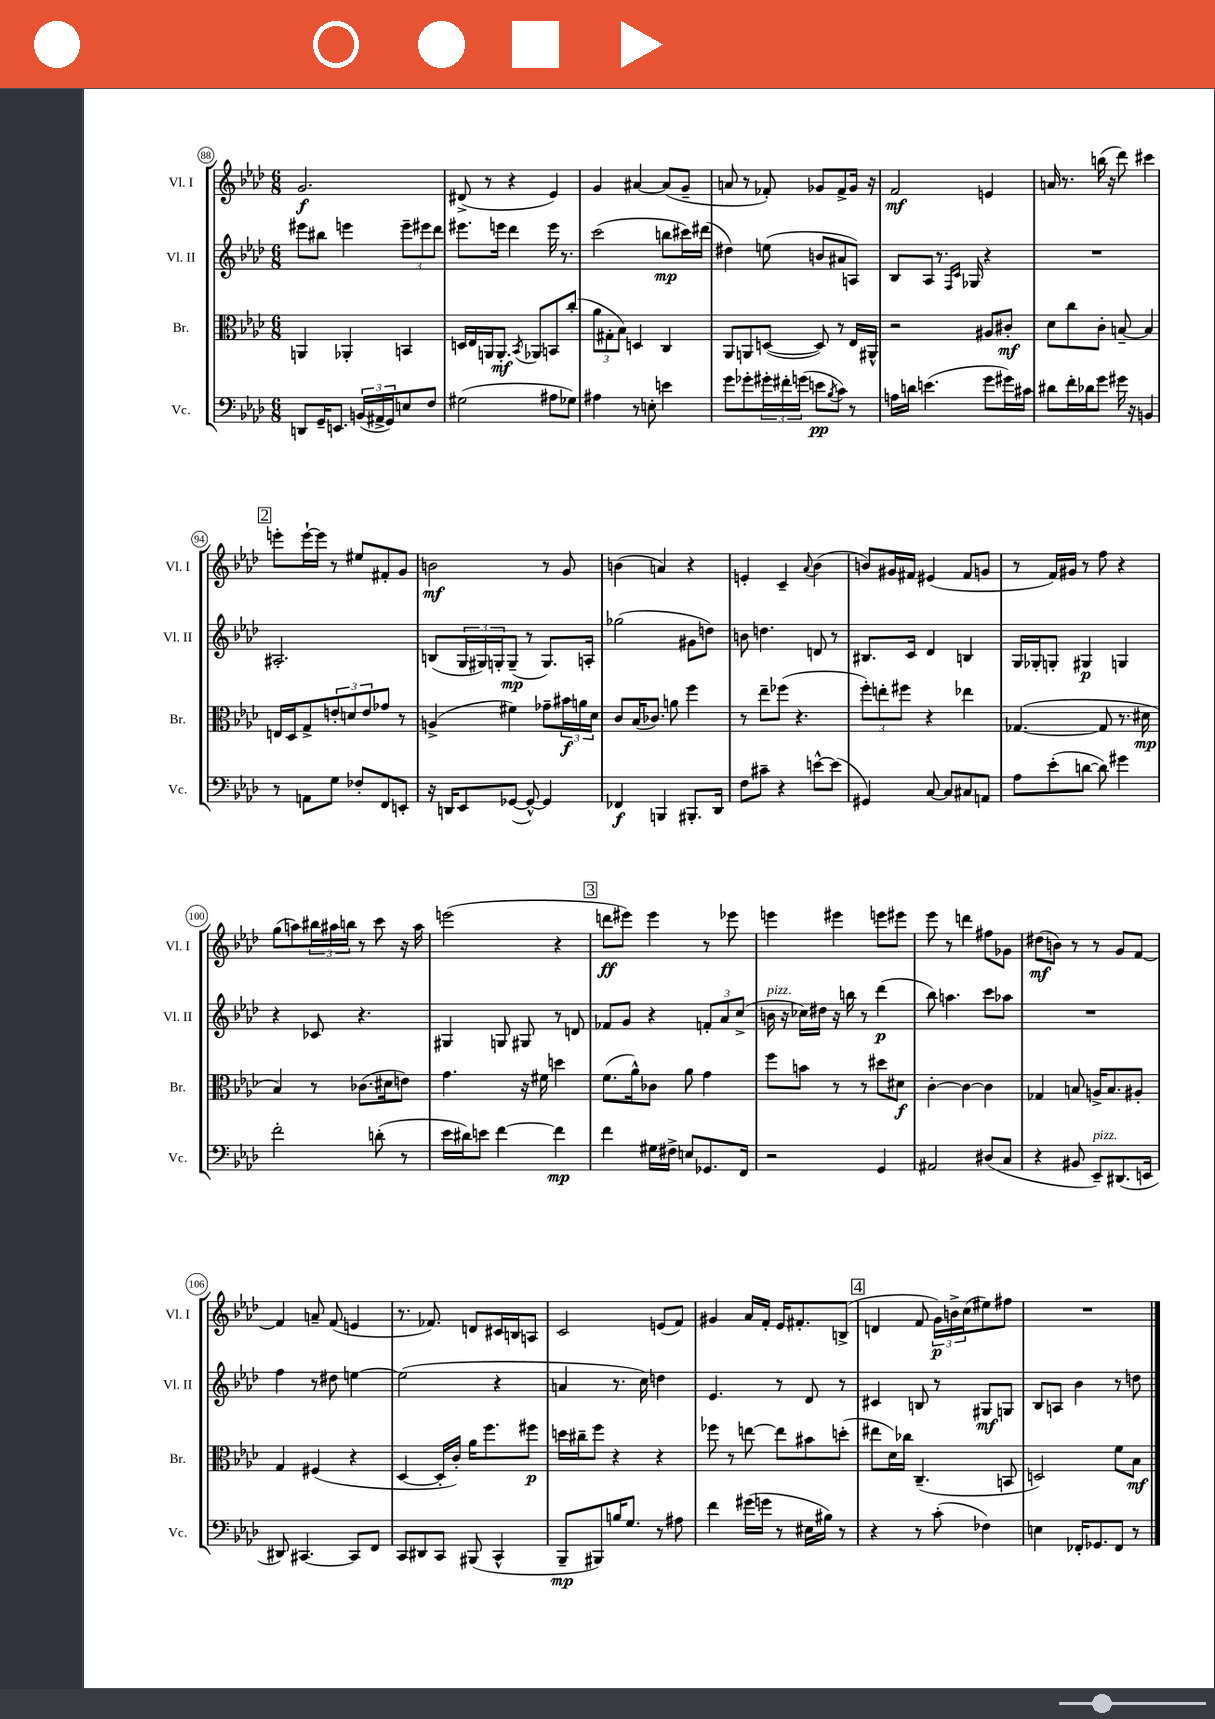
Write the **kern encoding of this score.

**kern	**dynam	**kern	**dynam	**kern	**dynam	**kern	**dynam
*part4	*part4	*part3	*part3	*part2	*part2	*part1	*part1
*staff4	*staff4	*staff3	*staff3	*staff2	*staff2	*staff1	*staff1
*I"Vc.	*	*I"Br.	*	*I"Vl. II	*	*I"Vl. I	*
*I'Vc.	*	*I'Br.	*	*I'Vl. II	*	*I'Vl. I	*
*clefF4	*	*clefC3	*	*clefG2	*	*clefG2	*
*k[b-e-a-d-]	*	*k[b-e-a-d-]	*	*k[b-e-a-d-]	*	*k[b-e-a-d-]	*
*M6/8	*	*M6/8	*	*M6/8	*	*M6/8	*
=88	=88	=88	=88	=88	=88	=88	=88
8DDn/L	.	4AAn/	.	8eee#X\L	.	2.g/	f
16GG~/K	.	.	.	8bb#X\J	.	.	.
8.EEn/J	.	.	.	.	.	.	.
.	.	4AA-X'/	.	4eeen\	.	.	.
(24BBn/LL	.	.	.	.	.	.	.
24AA#X^/	.	.	.	.	.	.	.
24GG/J)	.	.	.	.	.	.	.
8En/	.	4BBn/	.	12eee~\L	.	.	.
.	.	.	.	12eee#X\	.	.	.
8F/J	.	.	.	.	.	.	.
.	.	.	.	12ddd-\J	.	.	.
=89	=89	=89	=89	=89	=89	=89	=89
(2G#X\	.	16Dn/LL	.	8.eee#X\L	.	(8d#X^/	.
.	.	16E-/	.	.	.	.	.
.	.	16AAn/J	.	.	.	8r	.
.	.	8.AA'/J	mf	16eeen\Jk	.	.	.
.	.	.	.	4ddd-\	.	4r	.
.	.	8qBB-/	.	.	.	.	.
.	.	8AA-X/L	.	.	.	.	.
8A#X\L	.	8BBn/	.	16eee\	.	4e-/)	.
.	.	.	.	8.r	.	.	.
8G-X\J)	.	(8cc'/J	.	.	.	.	.
=90	=90	=90	=90	=90	=90	=90	=90
4A#X\	.	12a-\L	.	(2ccc\	.	4g/	.
.	.	12G#X'\	.	.	.	.	.
.	.	12B-\J)	.	.	.	.	.
8r	.	4Dn/	.	.	.	[4a#X/	.
8En'\	.	.	.	.	.	.	.
4en\	.	4C/	.	8bbn\L	mp	(8a#/L]	.
.	.	.	.	16ccc#X\L)	.	8g~/J	.
.	.	.	.	(16ddd#X\JJ	.	.	.
=91	=91	=91	=91	=91	=91	=91	=91
8g\L	.	8AA-/L	.	4dd#X\)	.	8an/	.
8g-X'\	.	8AAn/	.	.	.	8r	.
24g#X'\L	.	([8Dn/J	.	(8een\	.	8f-X'/)	.
24f#X'\	.	.	.	.	.	.	.
(24gn\JJ	.	.	.	.	.	.	.
8en\L	pp	8D/])	.	8bn/L	.	8g-X/L	.
8qB-/	.	.	.	.	.	.	.
8c\J)	.	8r	.	8a#X/	.	8f-^/	.
8r	.	16E-/LL	.	8An/J)	.	16g-/Jk	.
.	.	16AA#X^^/JJ	.	.	.	16r	.
=92	=92	=92	=92	=92	=92	=92	=92
16An\LL	.	2r	.	8B-/L	.	2f/	mf
16dn\JJ	.	.	.	.	.	.	.
(4.en\	.	.	.	8A-/J	.	.	.
.	.	.	.	8.r	.	.	.
.	.	.	.	16qqF/LL	.	.	.
.	.	.	.	16qqc/JJ	.	.	.
.	.	.	.	16G-X/	.	.	.
8g\L	.	8A#X/L	.	4r	.	4en/	.
16g#X\L)	.	8c#X'/J	mf	.	.	.	.
16c#X\JJ	.	.	.	.	.	.	.
=93	=93	=93	=93	=93	=93	=93	=93
8d#X\L	.	8d-\L	.	2.r	.	16an/	.
.	.	.	.	.	.	8.r	.
16f'\L	.	8cc\	.	.	.	.	.
16d-X\J	.	.	.	.	.	.	.
8g\J	.	8c'\J	.	.	.	(16bbn\	.
.	.	.	.	.	.	16r	.
16g#X\	.	[8Bn~/	.	.	.	8ddd-\)	.
16r	.	.	.	.	.	.	.
4BBn/	.	4B/]	.	.	.	4ccc#X\	.
!!LO:LB:g=z
!!LO:REH:place=s1:t=2
=94	=94	=94	=94	=94	=94	=94	=94
8r	.	16En/LL	.	2.A#X'/	.	8eeen'\L	.
.	.	16D-/J	.	.	.	.	.
8AAn\L	.	8G^/	.	.	.	[16eee`\L	.
.	.	.	.	.	.	16eee\JJ]	.
8G\J	.	12en'/	.	.	.	8r	.
.	.	12dn/	.	.	.	.	.
8F-X'/L	.	.	.	.	.	8ee#X/L	.
.	.	12e/	.	.	.	.	.
8FF/	.	8g-X/J	.	.	.	8f#X'/	.
8EEn'/J	.	8r	.	.	.	8g/J	.
=95	=95	=95	=95	=95	=95	=95	=95
16r	.	(4An^/	.	(8Bn/L	.	2bn\	mf
16DDn/KL	.	.	.	.	.	.	.
8EE-/	.	.	.	24G/L	.	.	.
.	.	.	.	24G#X/)	.	.	.
.	.	.	.	24Gn'/J	.	.	.
([8GG-X/J	.	4f#X\)	.	(8G~/J	mp	.	.
8GG-^^/_)	.	.	.	8r	.	.	.
4GG-/]	.	8g-X~\L	.	8.G/L)	.	8r	.
.	.	24b#X\L	f	.	.	8g/	.
.	.	24an\	.	.	.	.	.
.	.	.	.	16An'/Jk	.	.	.
.	.	24d-\JJ	.	.	.	.	.
=96	=96	=96	=96	=96	=96	=96	=96
4FF-X/	f	8c/L	.	(2gg-X\	.	(4bn\	.
.	.	(16B-/K	.	.	.	.	.
.	.	8.c-X/J)	.	.	.	.	.
4BBBn/	.	.	.	.	.	4an/)	.
.	.	8an\	.	.	.	.	.
8.BBB#X'/L	.	4ff\	.	8g#X\L	.	4r	.
.	.	.	.	8ddn\J)	.	.	.
16DD-/Jk	.	.	.	.	.	.	.
=97	=97	=97	=97	=97	=97	=97	=97
8F\L	.	8r	.	8bn\	.	4en'/	.
8c#X~\J	.	8ee-~\L	.	4.ddn\	.	.	.
4r	.	(8ff-X\J	.	.	.	4c~/	.
.	.	4.r	.	.	.	.	.
.	.	.	.	.	.	8qqa-/	.
[8en^^\L	.	.	.	8dn/	.	(4b-\	.
(8e\J]	.	.	.	8r	.	.	.
=98	=98	=98	=98	=98	=98	=98	=98
4GG#X/)	.	12ff'\L)	.	8.B#X/L	.	8bn/L)	.
.	.	12een'\	.	.	.	.	.
.	.	.	.	.	.	16g#X/L	.
.	.	12ff#X\J	.	.	.	.	.
.	.	.	.	16c/Jk	.	16f#X/JJ	.
[8C/	.	4r	.	4d-/	.	(4e#X/	.
8C/L]	.	.	.	.	.	.	.
8C#X/	.	4ee-X\	.	4Bn/	.	8f#/L	.
8AAn/J	.	.	.	.	.	8gn/J	.
=99	=99	=99	=99	=99	=99	=99	=99
8A-\L	.	([4.G-X/	.	16G/LL	.	8r	.
.	.	.	.	16G-X'/J	.	.	.
(8e-'\	.	.	.	8Gn'/J	.	16f/LL)	.
.	.	.	.	.	.	16g#X/JJ	.
[8dn\J	.	.	.	4G#X/	p	8r	.
8d\])	.	8G-/]	.	.	.	8ff\	.
4g#X\	.	8.r	.	4Gn/	.	4r	.
.	.	16d#X\	mp	.	.	.	.
!!LO:LB:g=z
=100	=100	=100	=100	=100	=100	=100	=100
2f'\	.	4B-/)	.	4r	.	(8gg\L	.
.	.	.	.	.	.	8aan\)	.
.	.	8r	.	8c-X/	.	24bb#X\L	.
.	.	.	.	.	.	24aa#X\	.
.	.	.	.	.	.	24bbn\JJ	.
.	.	(8.c-X\L	.	4.r	.	8r	.
(8dn'\	.	.	.	.	.	8ccc\	.
.	.	16d#X\k	.	.	.	.	.
8r	.	8en\J)	.	.	.	16r	.
.	.	.	.	.	.	16aa#\	.
=101	=101	=101	=101	=101	=101	=101	=101
16e-\LL	.	4.g\	.	4G#X/	.	(2eeen\	.
16d#X\J)	.	.	.	.	.	.	.
8en\J	.	.	.	.	.	.	.
[4f\	.	.	.	8Gn/	.	.	.
.	.	16r	.	8G#X/	.	.	.
.	.	16f#X\	.	.	.	.	.
4f\]	mp	4ddn\	.	8r	.	4r	.
.	.	.	.	8dn/	.	.	.
!!LO:REH:place=s1:t=3
=102	=102	=102	=102	=102	=102	=102	=102
4f\	.	(8.f\L	.	8f-X/L	.	8dddn\L	ff
.	.	.	.	8g/J	.	8eee#X\J)	.
.	.	16a-^^\k)	.	.	.	.	.
16G#X\LL	.	8c-X\J	.	4r	.	4eee#\	.
16F#X^\JJ	.	.	.	.	.	.	.
8En/L	.	8a-\	.	.	.	.	.
8.GG-X/	.	4g\	.	12fn'/L	.	8r	.
.	.	.	.	12a-/	.	.	.
.	.	.	.	.	.	8eee-X\	.
.	.	.	.	(12cc^/J	.	.	.
16FF/Jk	.	.	.	.	.	.	.
=103	=103	=103	=103	=103	=103	=103	=103
!	!	!	!	!LO:TX:a:i:t=pizz.	!	!	!
2r	.	8ff\L	.	16bn\	.	4eeen\	.
.	.	.	.	16r	.	.	.
.	.	8bn\J	.	16cc-X\LL)	.	.	.
.	.	.	.	16dd#X\JJ	.	.	.
.	.	8r	.	16r	.	4eee#X\	.
.	.	.	.	16bbn\	.	.	.
.	.	8r	.	8r	.	.	.
4GG/	.	8dd#X\L	.	(4ddd-\	p	8eeen\L	.
.	.	8d#X\J	f	.	.	8eee#X\J	.
=104	=104	=104	=104	=104	=104	=104	=104
2AA#X/	.	[4c'\	.	8bb-\)	.	8eee-\	.
.	.	.	.	4.aan\	.	8r	.
.	.	4c\_	.	.	.	4dddn\	.
(8D#X/L	.	4c\]	.	8ccc\L	.	8ff#X\L	.
8C/J	.	.	.	8aa-X\J	.	8g-X\J	.
=105	=105	=105	=105	=105	=105	=105	=105
4r	.	4G-X/	.	2.r	.	(8dd#X\L	mf
.	.	.	.	.	.	8bn\J)	.
8BB#X/	.	8Bn/	.	.	.	8r	.
!LO:TX:a:i:t=pizz.	!	!	!	!	!	!	!
8EE-~/L)	.	16An^/KL	.	.	.	8r	.
.	.	8.B/	.	.	.	.	.
(8.DD#X/	.	.	.	.	.	8g/L	.
.	.	8A#X'/J	.	.	.	[8f/J	.
16EEn/Jk	.	.	.	.	.	.	.
!!LO:LB:g=z
=106	=106	=106	=106	=106	=106	=106	=106
8DD#X/)	.	4G/	.	4ff\	.	4f/]	.
[4.CC#X/	.	.	.	.	.	.	.
.	.	(4F#X/	.	8r	.	8an~/	.
.	.	.	.	8dd#X\	.	(8f/	.
8CC#/L]	.	4r	.	[4een\	.	4en/	.
8FF/J	.	.	.	.	.	.	.
=107	=107	=107	=107	=107	=107	=107	=107
8CC/L	.	[4D-/	.	(2ee\]	.	8.r	.
8DD#X/	.	.	.	.	.	.	.
.	.	.	.	.	.	8.f-X/)	.
8CC/J	.	16D-'/LL]	.	.	.	.	.
.	.	16c'/JJ)	.	.	.	.	.
(8BBB#X/	.	16a-\KL	.	.	.	8dn/L	.
.	.	8.ff\	.	.	.	.	.
4CC^^/	.	.	.	4r	.	16c#X/L	.
.	.	.	.	.	.	16Bn/J	.
.	.	8ff#X\J	p	.	.	8An/J	.
=108	=108	=108	=108	=108	=108	=108	=108
8BBB-~/L	mp	16ddn\LL	.	4an/	.	2c/	.
.	.	16cc#X~\J	.	.	.	.	.
8BBB#X/)	.	8ff\J	.	.	.	.	.
16Bn/K	.	4r	.	8.r	.	.	.
8.G/J	.	.	.	.	.	.	.
.	.	.	.	16cc\)	.	.	.
8r	.	4r	.	4ddn\	.	(8en/L	.
8A#X\	.	.	.	.	.	8f/J)	.
=109	=109	=109	=109	=109	=109	=109	=109
4f\	.	8ff-X\	.	4.e-/	.	4g#X/	.
.	.	8r	.	.	.	.	.
(16g#X\LL	.	[8een\	.	.	.	16a-/LL	.
16gn\JJ	.	.	.	.	.	16f'/JJ	.
8r	.	8ee\L]	.	8r	.	16e-/KL	.
.	.	.	.	.	.	8.f#X'/	.
16E#X\LL	.	8b#X\	.	8d-/	.	.	.
16B#X\JJ)	.	.	.	.	.	.	.
8r	.	(8ddn'\J	.	8r	.	(8Bn^/J	.
!!LO:REH:place=s1:t=4
=110	=110	=110	=110	=110	=110	=110	=110
4r	.	8ee#X\L	.	4c#X/	.	4dn/	.
.	.	16d-\L)	.	.	.	.	.
.	.	16cc-X\JJ	.	.	.	.	.
8r	.	(4.C~/	.	8Bn/	.	8f/	.
(8c'\	.	.	.	8r	.	24g\LL)	p
.	.	.	.	.	.	24bn^\	.
.	.	.	.	.	.	(24cc\J	.
4F-X\)	.	.	.	8G#X/L	mf	8ee#X\)	.
.	.	8BBn/	.	8Gn/J	.	8ff#X\J	.
=111	=111	=111	=111	=111	=111	=111	=111
4En\	.	2Dn/)	.	8B-/L	.	2.r	.
.	.	.	.	8An/J	.	.	.
16FF-X'/KL	.	.	.	4b-\	.	.	.
8.GG-X/	.	.	.	.	.	.	.
8FF-/J	.	8f\L	.	8r	.	.	.
8r	.	8B-\J	mf	8ddn\	.	.	.
==	==	==	==	==	==	==	==
*-	*-	*-	*-	*-	*-	*-	*-
